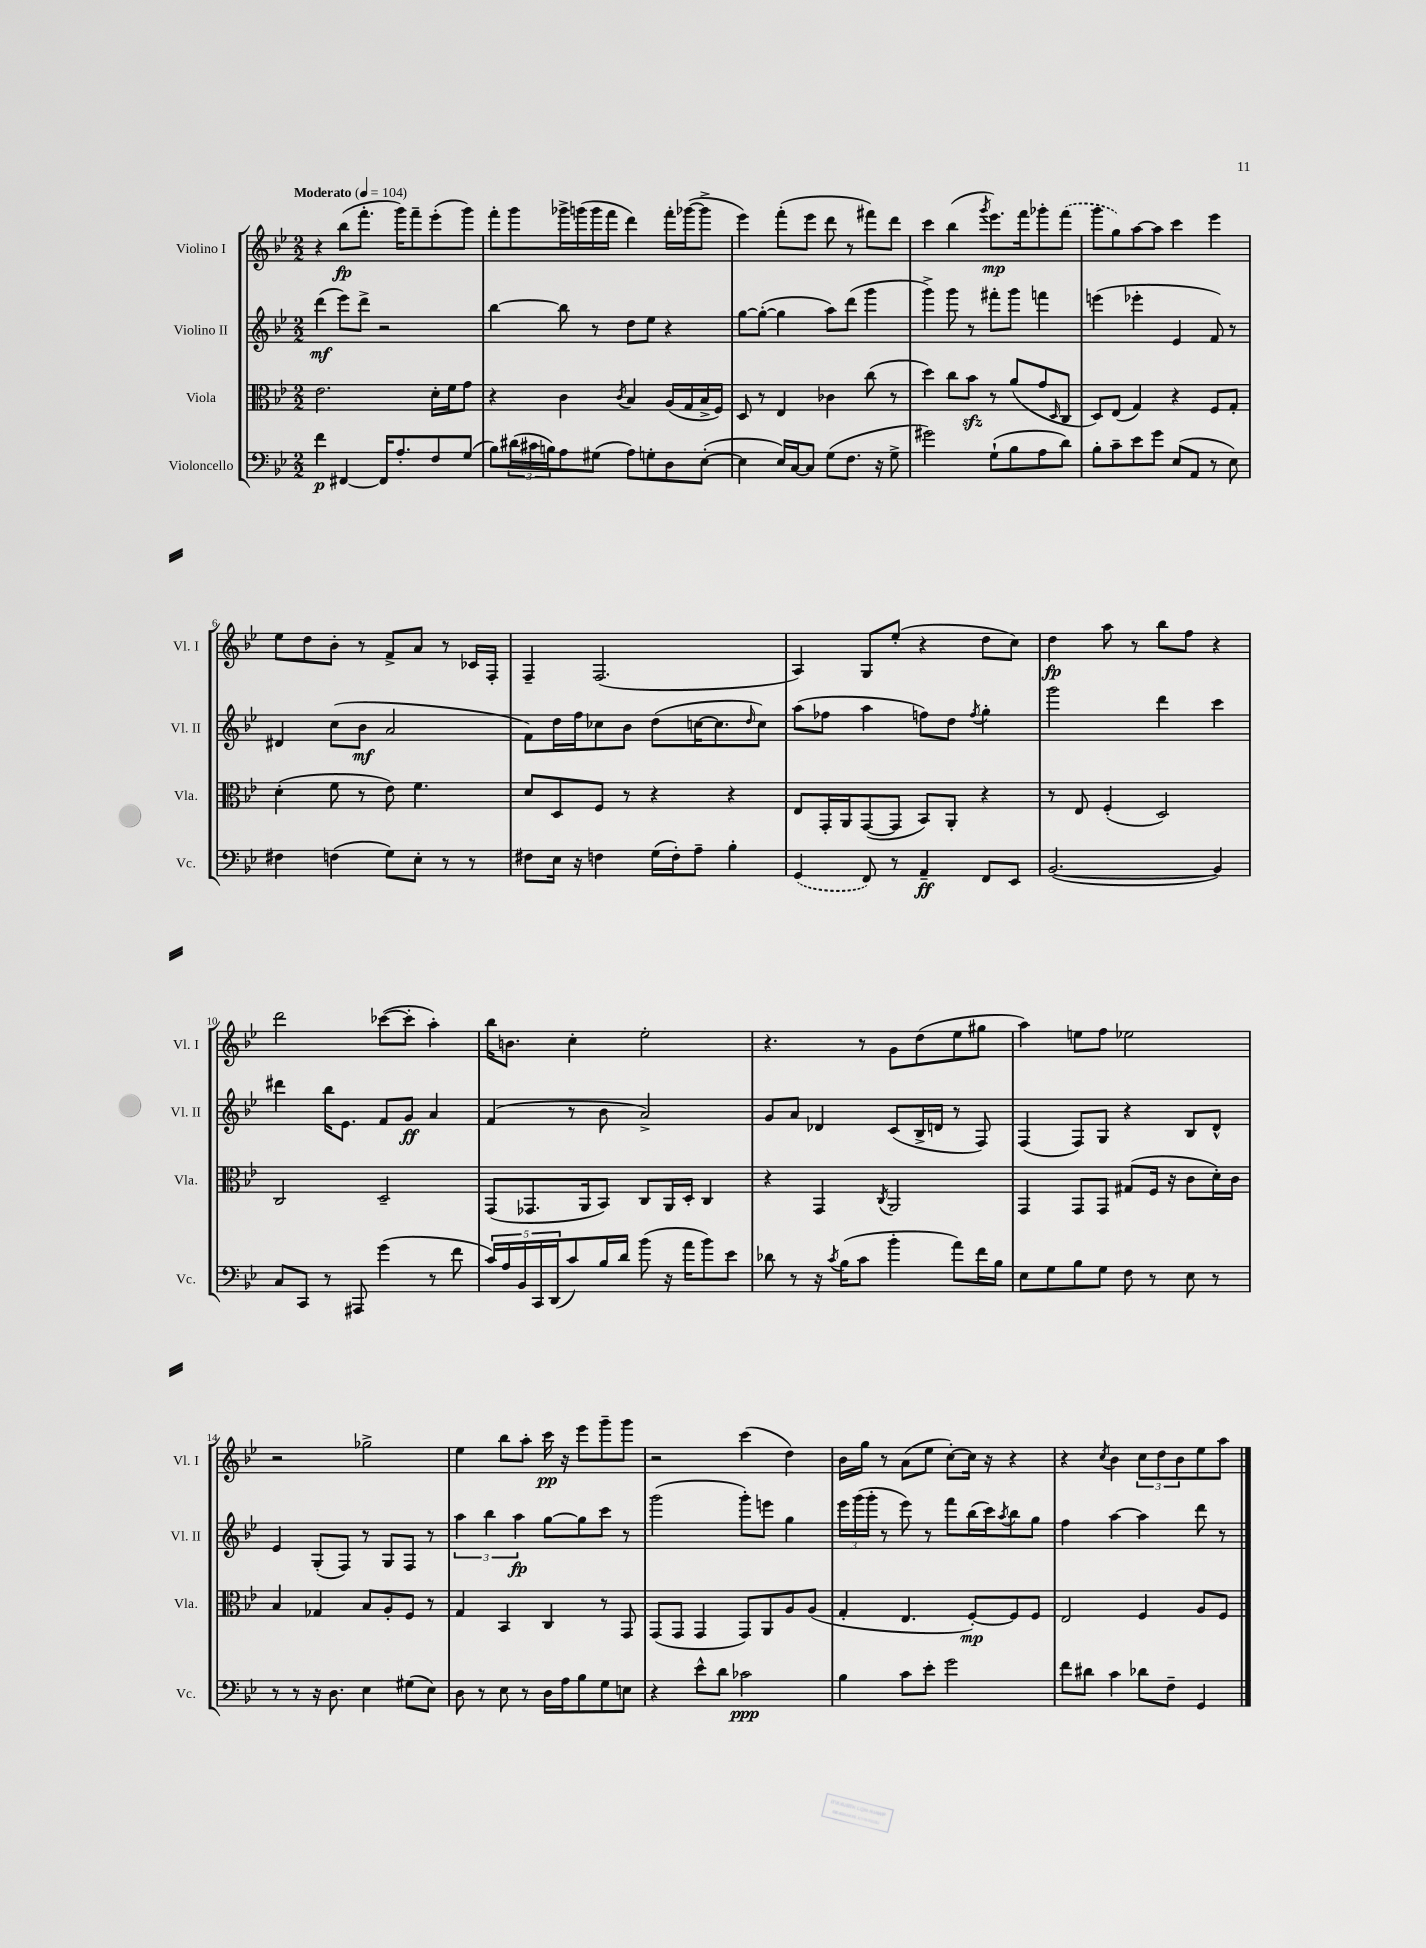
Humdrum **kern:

**kern	**kern	**kern	**kern
*staff4	*staff3	*staff2	*staff1
*clefF4	*clefC3	*clefG2	*clefG2
*k[b-e-]	*k[b-e-]	*k[b-e-]	*k[b-e-]
*M2/2	*M2/2	*M2/2	*M2/2
*MM104	*MM104	*MM104	*MM104
4f	2.e-	(4ddd	4r
[4FF#	.	8eee-)	(8bb-
.	.	8ddd^	8.fff'
16FF#]	.	2r	.
8.A'	.	.	16ggg)
.	.	.	8fff~
8F	16d'	.	(8eee-'
.	16f	.	.
(8G	8g	.	8ggg)
=	=	=	=
8B-)	4r	[4bb-	8fff'
(24d#	.	.	8ggg
24c#	.	.	.
24B)	.	.	.
8A	4c	8bb-]	16ggg-^
.	.	.	(16ggg
(8G#	.	8r	16ggg
.	.	.	16fff
.	8qc	.	.
8A)	4B-	8dd	4ddd)
8G'	.	8ee-	.
8D	(16A	4r	16fff'
.	16G	.	([16ggg-
([8E-'	16B-^	.	8ggg-^]
.	16F)	.	.
=	=	=	=
4E-]	8D	[8gg	4eee-)
.	8r	(8gg'_	.
16E-)	4E-	4gg]	(8fff'
[16C	.	.	.
8C]	.	.	8eee-
(8G	4c-	8aa)	8ddd
8.F	.	(8ddd	8r
.	(8cc	4ggg	8fff#)
16r	.	.	.
8G^	8r	.	8ddd
=	=	=	=
2g#)	4dd)	4ggg^)	4ccc
.	8cc	8ggg	(4bb-
.	8b-	8r	.
.	.	.	8qggg
(8G`	8r	8fff#'	8.eee-)
8B-	(8a	8ggg	.
.	.	.	16fff
8A	8g	4fff	8ggg-'
.	16qqD	.	.
8d)	8C	.	(8fff
=	=	=	=
8B-'	8D)	(4eee	8ggg
8c~	(8E-	.	8gg)
8e-	4G)	4eee-'	[8aa
8g	.	.	8aa]
(8E-	4r	4e-	4ccc
8AA	.	.	.
8r	8F	8f)	4eee-
8E-)	8G'	8r	.
=	=	=	=
4F#	(4d'	4d#	8ee-
.	.	.	8dd
(4F	8f	(8cc	8b-'
.	8r	8b-	8r
8G)	8e-)	2a	8f^
8E-'	4.f	.	8a
8r	.	.	8r
8r	.	.	16c-
.	.	.	16F'
=	=	=	=
8F#	8d	8f)	4F~
16E-	8D	16dd	.
16r	.	16ff	.
4F	8F	8cc-	(2.F
.	8r	8b-	.
(16G	4r	(8dd	.
16F')	.	.	.
8A~	.	[16cc	.
.	.	8.cc]	.
4B-'	4r	.	.
.	.	16qqdd	.
.	.	8cc)	.
=	=	=	=
(4GG	8E-	(8aa	4A)
.	16GG'	8ff-	.
.	16AA	.	.
8FF)	([8GG	4aa	8G
8r	8GG]	.	(8ee-'
4AA~	8BB-)	8ff)	4r
.	8AA'	8dd	.
.	.	8qff	.
8FF	4r	4gg'	8dd
8EE-	.	.	8cc)
=	=	=	=
([2.BB-	8r	2ggg	4dd
.	8E-	.	.
.	(4F'	.	8aa
.	.	.	8r
.	2D)	4ddd	8bb-
.	.	.	8ff
4BB-])	.	4ccc	4r
=	=	=	=
8C	2C	4ddd#	2ddd
8CC	.	.	.
8r	.	16bb-	.
.	.	8.e-	.
8AAA#	.	.	.
(4g	2D~	8f	([8ccc-
.	.	8g	8ccc-']
8r	.	4a	4aa')
8f	.	.	.
=	=	=	=
20c)	(8GG	(4f	16bb-
20A	.	.	.
.	.	.	8.b
20BB-	.	.	.
.	8.GG-	.	.
20CC	.	.	.
(20DD	.	.	.
8c)	.	8r	4cc'
.	16AA	.	.
16B-	8BB-)	8b-	.
16d	.	.	.
(8b-	8C	2a^)	2ee-'
16r	16AA	.	.
16a	16D'	.	.
8b-)	4C	.	.
8e-	.	.	.
=	=	=	=
8d-	4r	8g	4.r
8r	.	8a	.
16r	4GG	4d-	.
8qc	.	.	.
(16B-	.	.	.
8c	.	.	8r
.	8qC	.	.
4b-'	2AA	(8c	8g
.	.	16B-^	(8dd
.	.	16d	.
8a)	.	8r	8ee-
16f	.	8F)	8gg#
16B-	.	.	.
=	=	=	=
8E-	4GG	(4F	4aa)
8G	.	.	.
8B-	8GG	8F)	8ee
8G	8GG	8G	8ff
8F	(8G#	4r	2ee-
8r	16F	.	.
.	16r	.	.
8E-	8c	8B-	.
8r	16d')	8d^^	.
.	16c	.	.
=	=	=	=
8r	4B-	4e-	2r
8r	.	.	.
16r	4G-	(8G'	.
8.D	.	.	.
.	.	8F)	.
4E-	8B-	8r	2gg-^
.	8A'	8G	.
(8G#	8F	8F	.
8E-)	8r	8r	.
=	=	=	=
8D	4G	6aa	4ee-
8r	.	.	.
.	.	6bb-	.
8E-	4BB-	.	8bb-
.	.	6aa	.
8r	.	.	8aa'
16D	4C	[8gg	16ccc
16A	.	.	16r
8B-	.	8gg]	8eee-
8G	8r	8ccc	8ggg~
8E	8GG	8r	8ggg
=	=	=	=
4r	(8GG	(2ggg	2r
.	8GG	.	.
8e-^^	4GG	.	.
8d	.	.	.
2c-	8GG)	8ggg')	(4ccc
.	8AA	8eee	.
.	8A	4gg	4dd)
.	(8A	.	.
=	=	=	=
4B-	4G'	24eee-	16b-
.	.	(24ggg	.
.	.	.	16gg
.	.	24ggg'	.
.	.	8r	8r
8c	4.E-	8eee-)	(8a
8e-'	.	8r	8ee-
2g	.	8fff	[8cc')
.	[8F')	(16bb-	16cc]
.	.	16ccc)	16r
.	.	8qaa	.
.	8F]	8bb-	4r
.	8F	8gg	.
=	=	=	=
8f	2E-	4ff	4r
8d#	.	.	.
.	.	.	8qcc
4c	.	[4aa	4b-
8d-	4F	4aa]	12cc
.	.	.	12dd
8F~	.	.	.
.	.	.	12b-
4GG	8A	8ddd	8ee-
.	8F	8r	8aa
==	==	==	==
*-	*-	*-	*-
